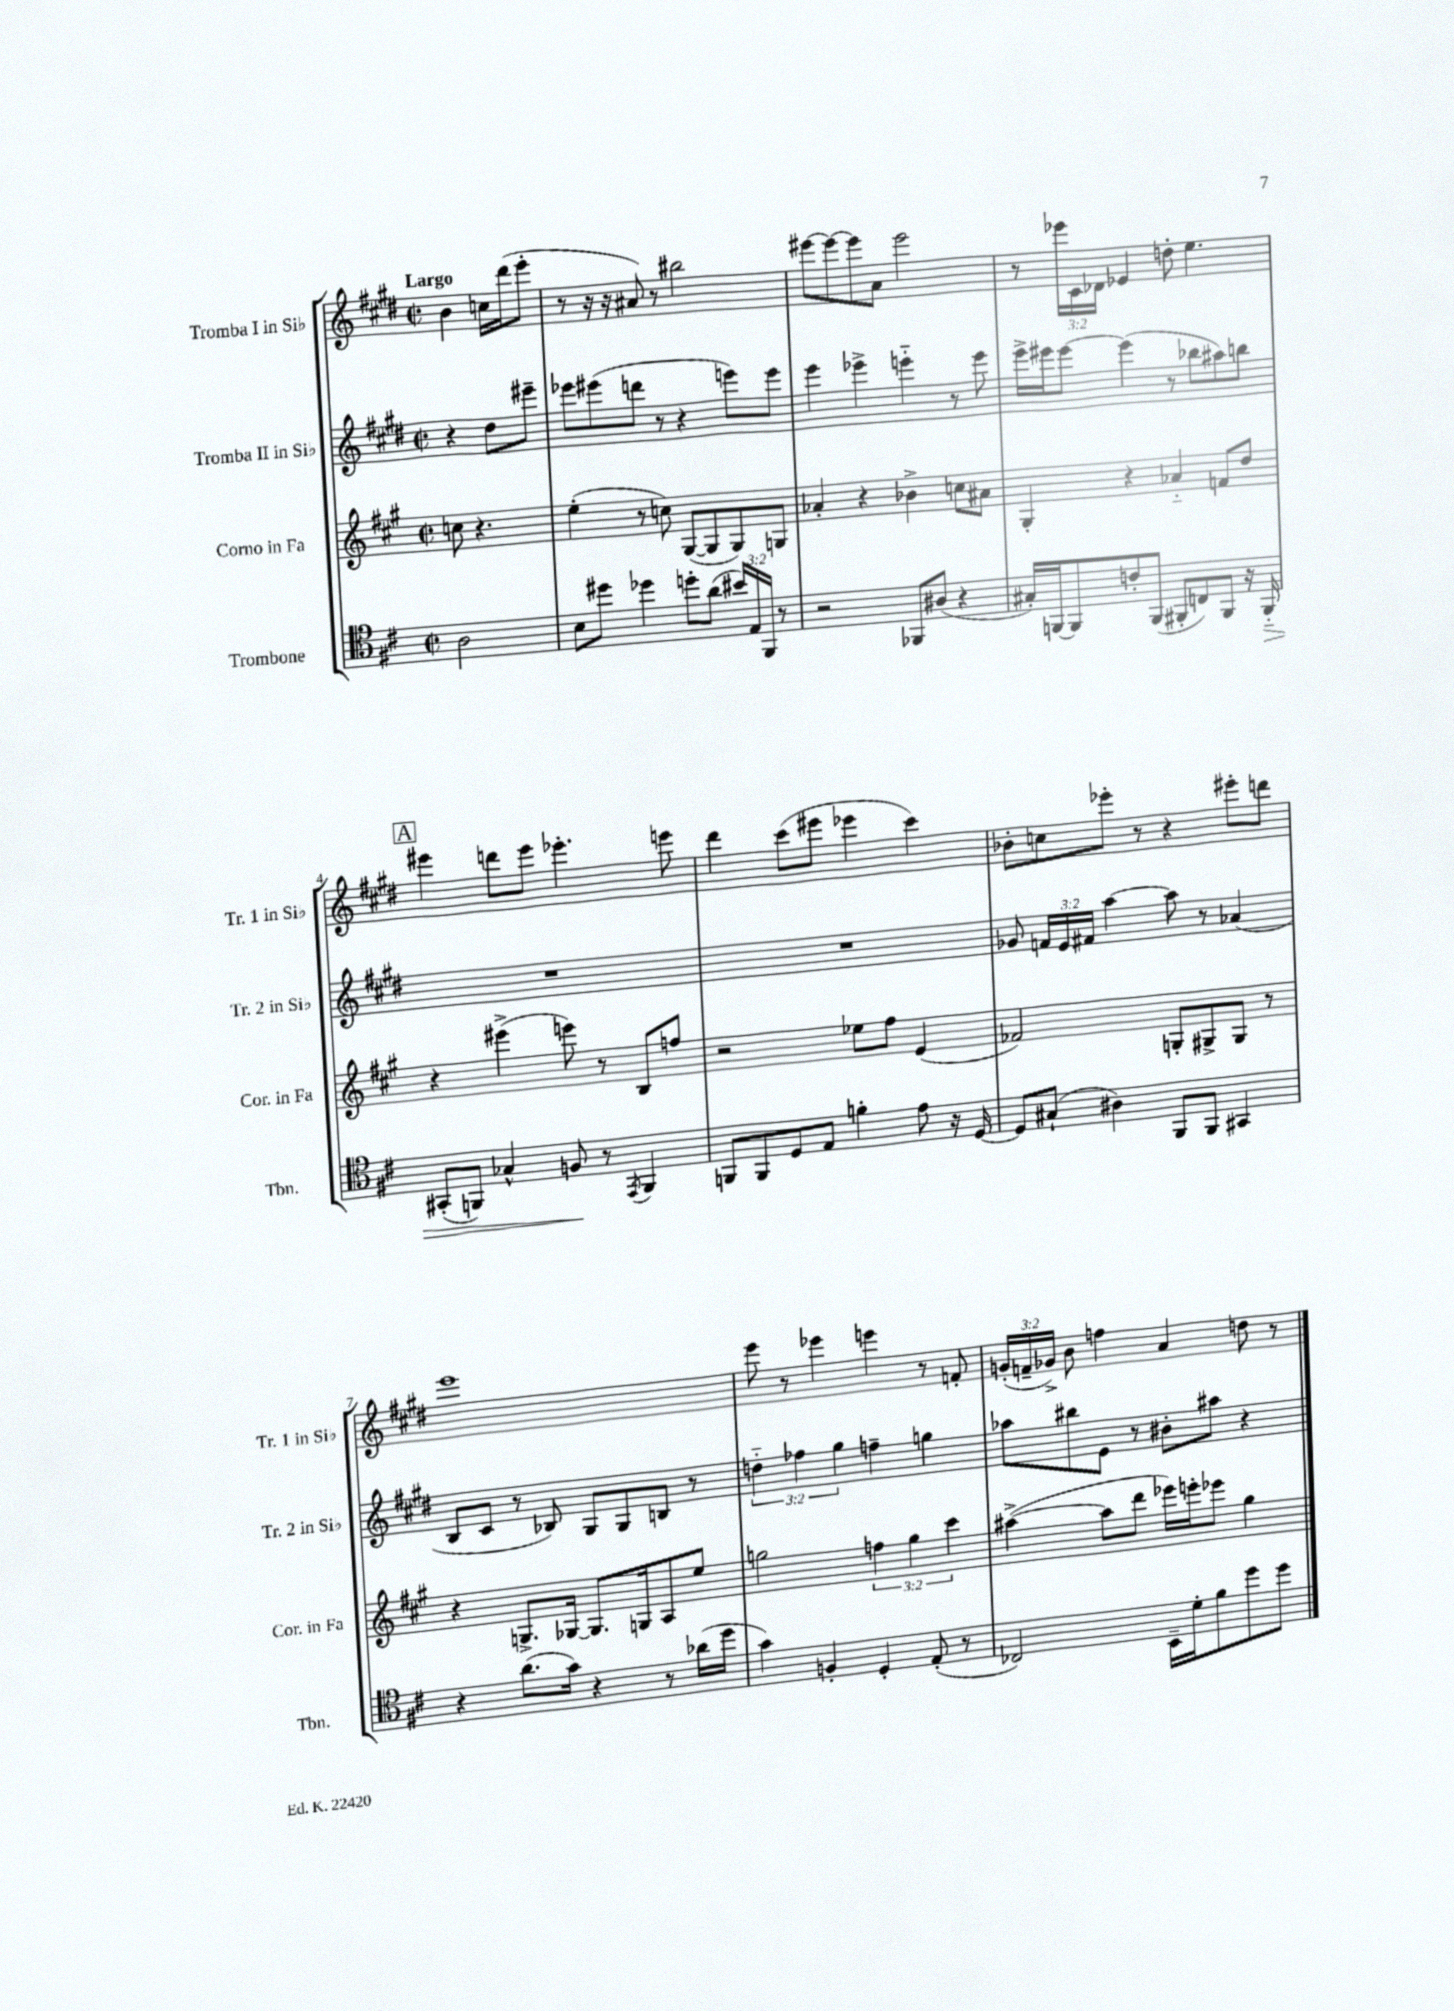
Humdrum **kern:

**kern	**kern	**kern	**kern
*staff4	*staff3	*staff2	*staff1
*clefC4	*clefG2	*clefG2	*clefG2
*k[f#c#]	*k[f#c#g#]	*k[f#c#g#d#]	*k[f#c#g#d#]
*M2/2	*M2/2	*M2/2	*M2/2
*met(c|)	*met(c|)	*met(c|)	*met(c|)
2A	8cc	4r	4b
.	4.r	.	.
.	.	8dd#	16cc
.	.	.	(16ddd#
.	.	8eee#~	8eee'
=	=	=	=
8B	(4ee'	8eee-	8r
8dd#	.	(8eee#	16r
.	.	.	16r
4dd-	8r	8ddd	8a#)
.	8cc)	8r	8r
8dd'	([8G#	4r	2bb#
(8a	8G#]	.	.
24b#)	8G#)	8eee)	.
24E	.	.	.
24FF#	.	.	.
8r	8G	8eee	.
=	=	=	=
2r	4a-'	4eee	[8eee#
.	.	.	8eee#_
.	4r	4eee-^	8eee#]
.	.	.	8a
8FF-	4b-^	4eee'~	2eee#
(8A#	.	.	.
4r	8cc	8r	.
.	8a#	8eee	.
=	=	=	=
16G#')	4G#'	16eee^	8r
[16FF	.	16eee#	.
8FF]	.	[8eee#	24eee-
.	.	.	24c#
.	.	.	24d-
8c'	4r	(4eee#]	4e-
(8FF	.	.	.
8FF#'	4a-'~	8r	8dd'
8C)	.	8bb-	4.ee
8FF#	8f	8aa#)	.
16r	8dd	8bb	.
16FF#'~	.	.	.
=	=	=	=
(8GG#'	4r	1r	4eee#
8FF)	.	.	.
4G-^^	(4eee#^	.	8ddd
.	.	.	8eee#
8F	8eee)	.	4.eee-'
8r	8r	.	.
8qEE	.	.	.
4FF	8B	.	.
.	8ff	.	8eee
=	=	=	=
8FF	2r	1r	4ddd#
8FF	.	.	.
8D	.	.	(8ccc#
8E	.	.	8eee#
4f'	8ee-	.	4eee-
.	8ff#	.	.
8e	(4e	.	4ccc#)
16r	.	.	.
[16D	.	.	.
=	=	=	=
8D]	2f-)	8g-	8b-'
(8G#`	.	24f	8cc
.	.	24e	.
.	.	24f#	.
4A#)	.	[4aa	8eee-'
.	.	.	8r
8FF#	8G'	8aa]	4r
8FF#	8G#^	8r	.
4GG#	8G#	(4a-	8eee#'
.	8r	.	8ddd
=	=	=	=
4r	4r	8B	1eee
.	.	8c#	.
(8.a	8.G^	8r	.
.	.	8B-)	.
16g)	[16G-	.	.
4r	8.G-]	8G#	.
.	.	8G#	.
.	16G	.	.
8r	8A	8B	.
(16a-	8ee	8r	.
16dd	.	.	.
=	=	=	=
4g)	2gg	6dd'~	8eee
.	.	.	8r
.	.	6ff-	.
4F'	.	.	4eee-
.	.	6gg#	.
4D'	6ff	4ff~	4eee
.	6gg	.	.
(8E'	.	4gg	8r
.	6ccc#	.	.
8r	.	.	8f'
=	=	=	=
2C-)	([4aa#^	8aa-	(24g'
.	.	.	24f~
.	.	.	24g-^)
.	.	8bb#	8b
.	8aa#]	8e	4ff
.	8ddd	8r	.
16BB~	16eee-)	8b#'	4a
16d'	16eee'	.	.
8f#	8eee-	8aa#	.
8dd	4gg#	4r	8dd
8dd	.	.	8r
==	==	==	==
*-	*-	*-	*-
